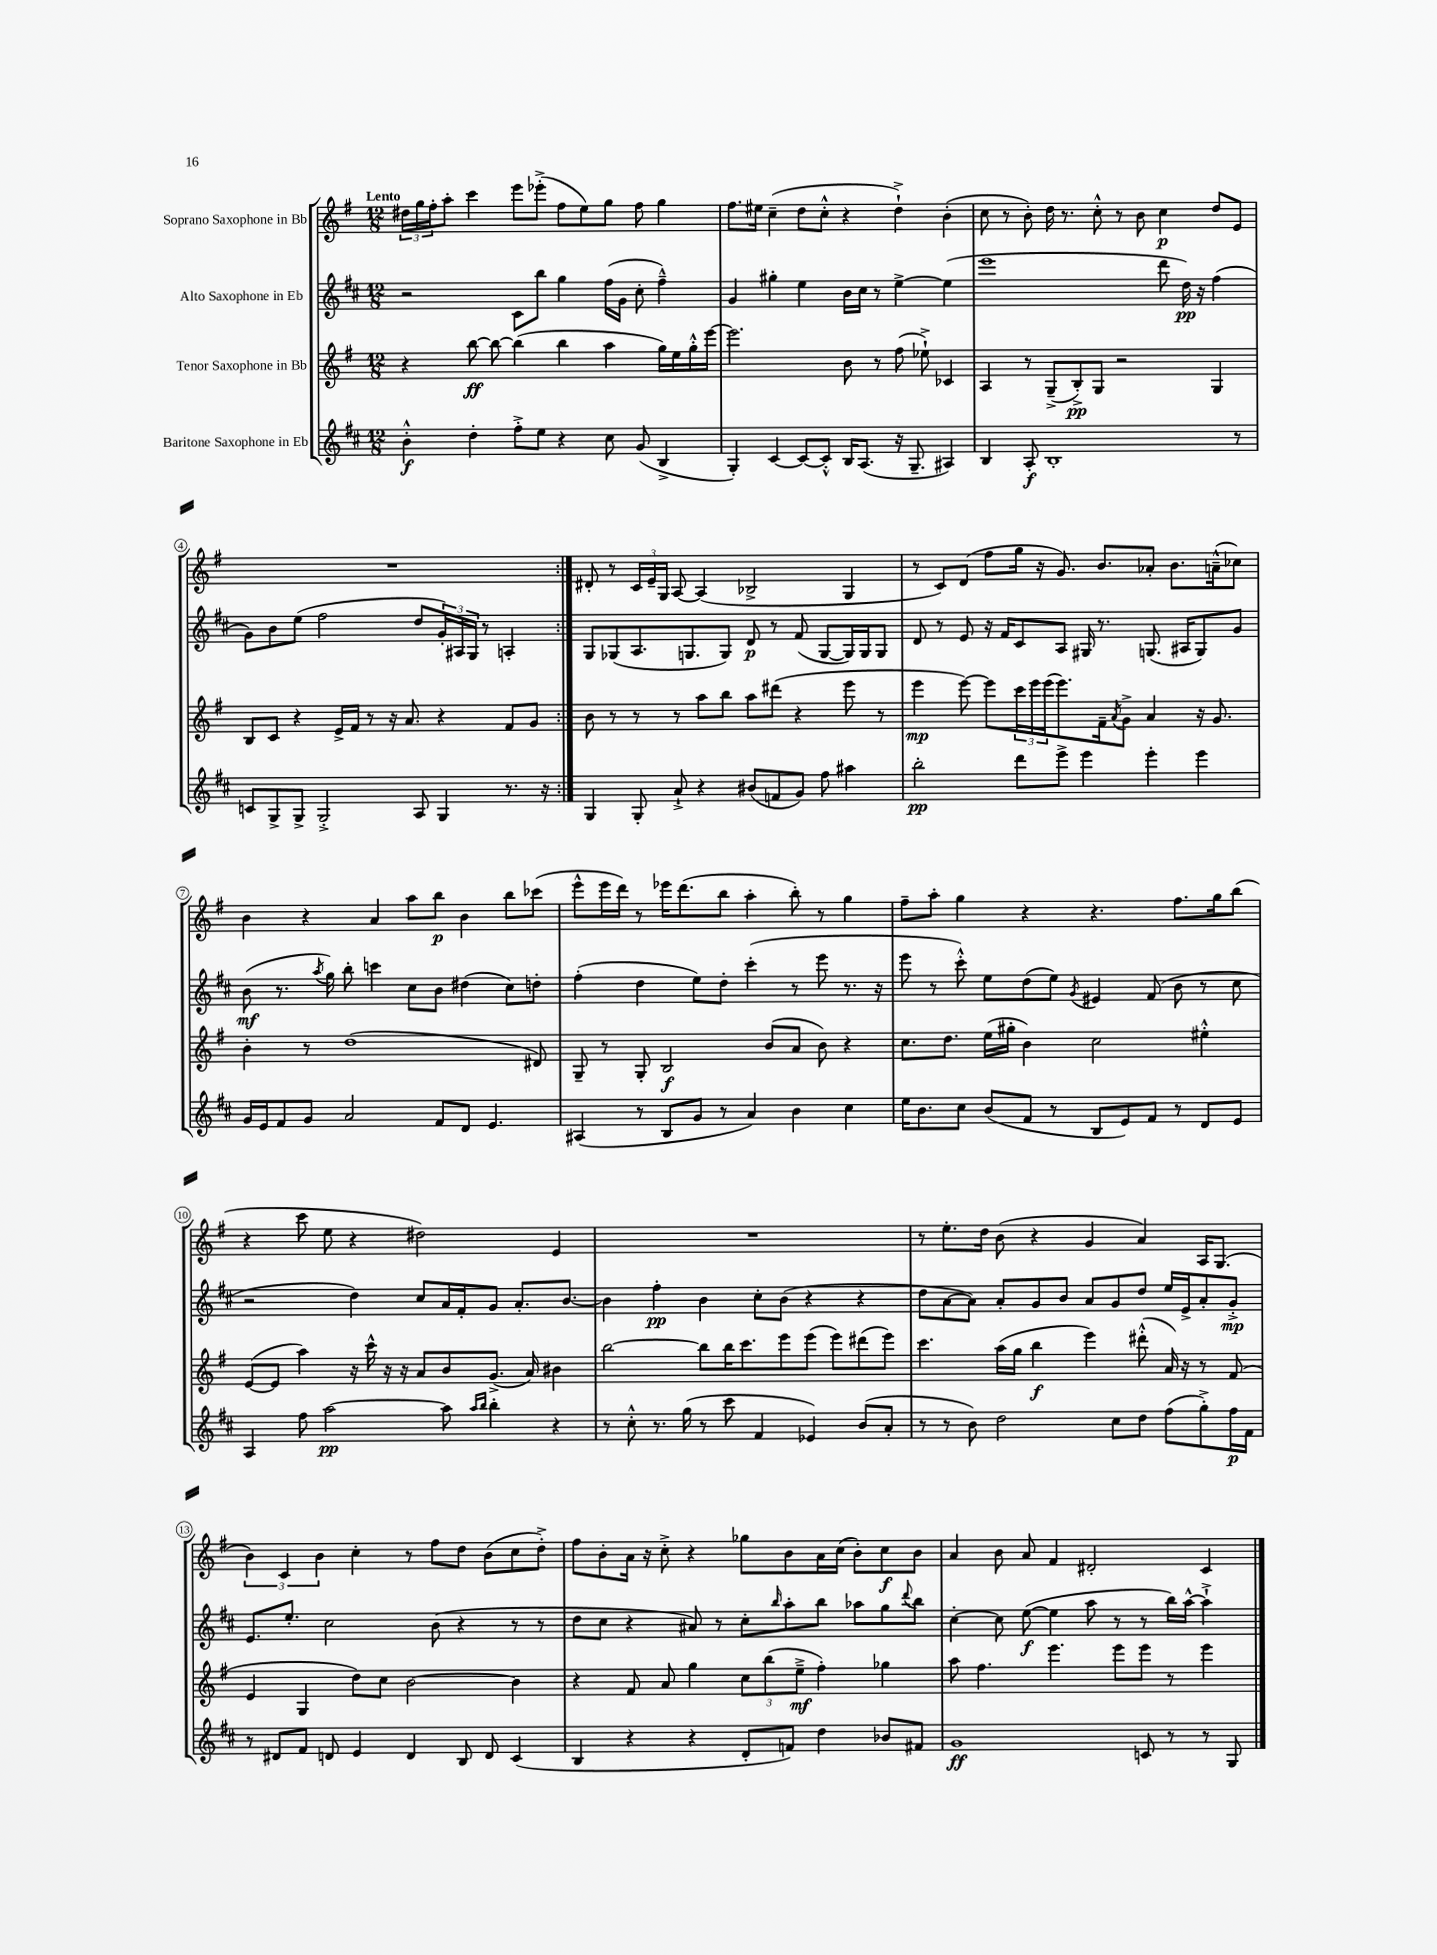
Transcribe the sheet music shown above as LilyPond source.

<<
\new StaffGroup <<
\new Staff = "s0" \with { instrumentName = "Soprano Saxophone in Bb" } {
    \clef treble \key g \major \numericTimeSignature \time 12/8 \tempo "Lento"
    \repeat volta 2 { \tuplet 3/2 { dis''16 g''16 fis''16-. } a''8-. c'''4 e'''8 ees'''8-.->( fis''8 e''8) g''8 fis''8 g''4 |
    fis''8. eis''16 c''4--( d''8 c''8-.-^ r4 d''4-!->) b'4-.( |
    c''8 r8 b'8-.) d''16 r8. c''8-.-^ r8 b'8 c''4\p d''8 e'8 |
    R1. | }
    dis'8-. r8 \tuplet 3/2 { c'16 e'16-- g16 } a8~ a4( bes2-> g4 |
    r8 c'8) d'8( fis''8 g''16 r16 g'8.) b'8. aes'8-. b'8. a'16---^( ces''8) |
    b'4 r4 a'4 a''8 b''8\p b'4 b''8 ces'''8( |
    e'''8-^ e'''16 d'''16) r8 ees'''16 d'''8.( b''8 a''4-. b''8-.) r8 g''4 |
    fis''8-- a''8-. g''4 r4 r4. fis''8. g''16 b''8( |
    r4 c'''8 e''8 r4 dis''2) e'4 |
    R1. |
    r8 e''8.-. d''16 b'8( r4 g'4 a'4) a16 g8.( |
    \tuplet 3/2 { b'4) c'4 b'4 } c''4-. r8 fis''8 d''8 b'8( c''8 d''8-.->) |
    fis''8 b'8-. a'16 r16 c''8-.-> r4 ges''8 b'8 a'16 c''16( b'8-.) c''8\f b'8 |
    a'4 b'8 a'8 fis'4 dis'2-. c'4 \bar "|." |
}
\new Staff = "s1" \with { instrumentName = "Alto Saxophone in Eb" } {
    \clef treble \key d \major \numericTimeSignature \time 12/8
    \repeat volta 2 { r2 cis'8 b''8 g''4 fis''16( g'16 cis''8-. fis''4---^) |
    g'4 gis''4-. e''4 b'16 cis''16 r8 e''4~-> e''4( |
    e'''1 d'''8 d''16\pp) r16 fis''4( |
    g'8) b'8 e''8( fis''2 d''8 \tuplet 3/2 { g'16-.) ais16 g16 } r8 a4-. | }
    g8 ges8( a8. g8. g8) d'8\p r8 fis'8( g8~ g16) g16 g8 |
    d'8 r8 e'8 r16 fis'16 cis'8 a8 gis16 r8. g8.( ais16 g8) g'8 |
    b'8\mf( r8. \acciaccatura { a''8 } g''16) b''8-. c'''4 cis''8 b'8 dis''4( cis''8) d''8-. |
    fis''4-.( d''4 e''8) d''8-. cis'''4-.( r8 e'''8 r8. r16 |
    e'''8 r8 cis'''8-.-^) e''8 d''8( e''8) \acciaccatura { g'8 } eis'4 fis'8( b'8 r8 cis''8 |
    r2 d''4) cis''8 a'16 fis'16-. g'8 a'8.-. b'8.~ |
    b'4 fis''4-.\pp b'4 cis''8-. b'8( r4 r4 |
    d''8 a'8~ a'8) a'8-. g'8 b'8 a'8 g'8 d''8 e''16 e'16-> a'8-. g'8-.->\mp |
    e'8. e''8.-. cis''2 b'8( r4 r8 r8 |
    d''8 cis''8 r4 ais'8) r8 cis''8-. \grace { b''16 } a''8-. b''8 aes''8 g''8 \appoggiatura { d'''8 } b''8 |
    cis''4~-. cis''8 e''8~\f( e''4 a''8 r8 r8 b''16) a''16~-^ a''4-!-> \bar "|." |
}
\new Staff = "s2" \with { instrumentName = "Tenor Saxophone in Bb" } {
    \clef treble \key g \major \numericTimeSignature \time 12/8
    \repeat volta 2 { r4 b''8~\ff b''8~ b''4( b''4 a''4 g''16) e''16 g''16-.-^ e'''16~ |
    e'''2. b'8 r8 fis''8( ees''8-!->) ces'4 |
    a4 r8 g8--->( b8-.->\pp) g8 r2 g4 |
    b8 c'8 r4 e'16-> fis'16 r8 r16 a'8. r4 fis'8 g'8 | }
    b'8 r8 r8 r8 a''8 b''8 a''8 dis'''8( r4 e'''8 r8 |
    e'''4\mp e'''8~) e'''8 \tuplet 3/2 { c'''16 e'''16 e'''16( } e'''8.) fis'16-- \acciaccatura { a'8 } g'8-> a'4 r16 g'8. |
    b'4-. r8 d''1( dis'8) |
    g8-- r8 g8-. b2\f b'8( a'8 b'8) r4 |
    c''8. d''8. e''16( gis''16-. b'4) c''2 eis''4-.-^ |
    e'8~( e'8 a''4) r16 c'''16-^ r16 r16 a'8 b'8 g'8.->( a'16) bis'4 |
    b''2~ b''8 b''16 c'''8. e'''8 e'''8( e'''8) dis'''8( e'''8) |
    c'''4. a''16( g''16 b''4\f e'''4) dis'''8-.-^( a'16) r16 r8 fis'8( |
    e'4 g4 d''8) c''8 b'2~ b'4 |
    r4 fis'8 a'8 g''4 \tuplet 3/2 { c''8 b''8( e''8--->\mf } fis''4-.) ges''4 |
    a''8 fis''4. e'''4. e'''8 e'''8 r8 e'''4 \bar "|." |
}
\new Staff = "s3" \with { instrumentName = "Baritone Saxophone in Eb" } {
    \clef treble \key d \major \numericTimeSignature \time 12/8
    \repeat volta 2 { b'4-.-^\f d''4-. fis''8-.-> e''8 r4 cis''8 g'8( b4-> |
    g4-.) cis'4~ cis'8~ cis'8-.-^ b16 a8.( r16 g8.-- ais4) |
    b4 a8-.\f b1-. r8 |
    c'8 g8-> g8-> g2-.-> a8 g4 r8. r16 | }
    g4 g8-. a'8-!-> r4 bis'8( f'8 g'8) fis''8 ais''4 |
    b''2-.\pp d'''8 e'''8-> e'''4 e'''4-. e'''4 |
    g'16 e'16 fis'8 g'8 a'2 fis'8 d'8 e'4. |
    ais4( r8 b8 g'8 r8 a'4) b'4 cis''4 |
    e''16 b'8. cis''8 b'8( fis'8 r8 b8 e'8) fis'8 r8 d'8 e'8 |
    a4 fis''8 a''2~\pp a''8 \grace { a''16 b''16 } b''4-. r4 |
    r8 cis''8-.-^ r8. g''16( r8 cis'''8 fis'4 ees'4) b'8( a'8-. |
    r8 r8 b'8) d''2 cis''8 d''8 fis''8( g''8-.->) fis''16\p fis'16 |
    r8 dis'8 fis'8 d'8 e'4 d'4 b8 d'8 cis'4( |
    b4 r4 r4 d'8-. f'8) d''4 bes'8 fis'8 |
    g'1\ff c'8 r8 r8 g8 \bar "|." |
}
>>
>>
\layout { \context { \Score \override BarNumber.stencil = #(make-stencil-circler 0.1 0.3 ly:text-interface::print) } }
